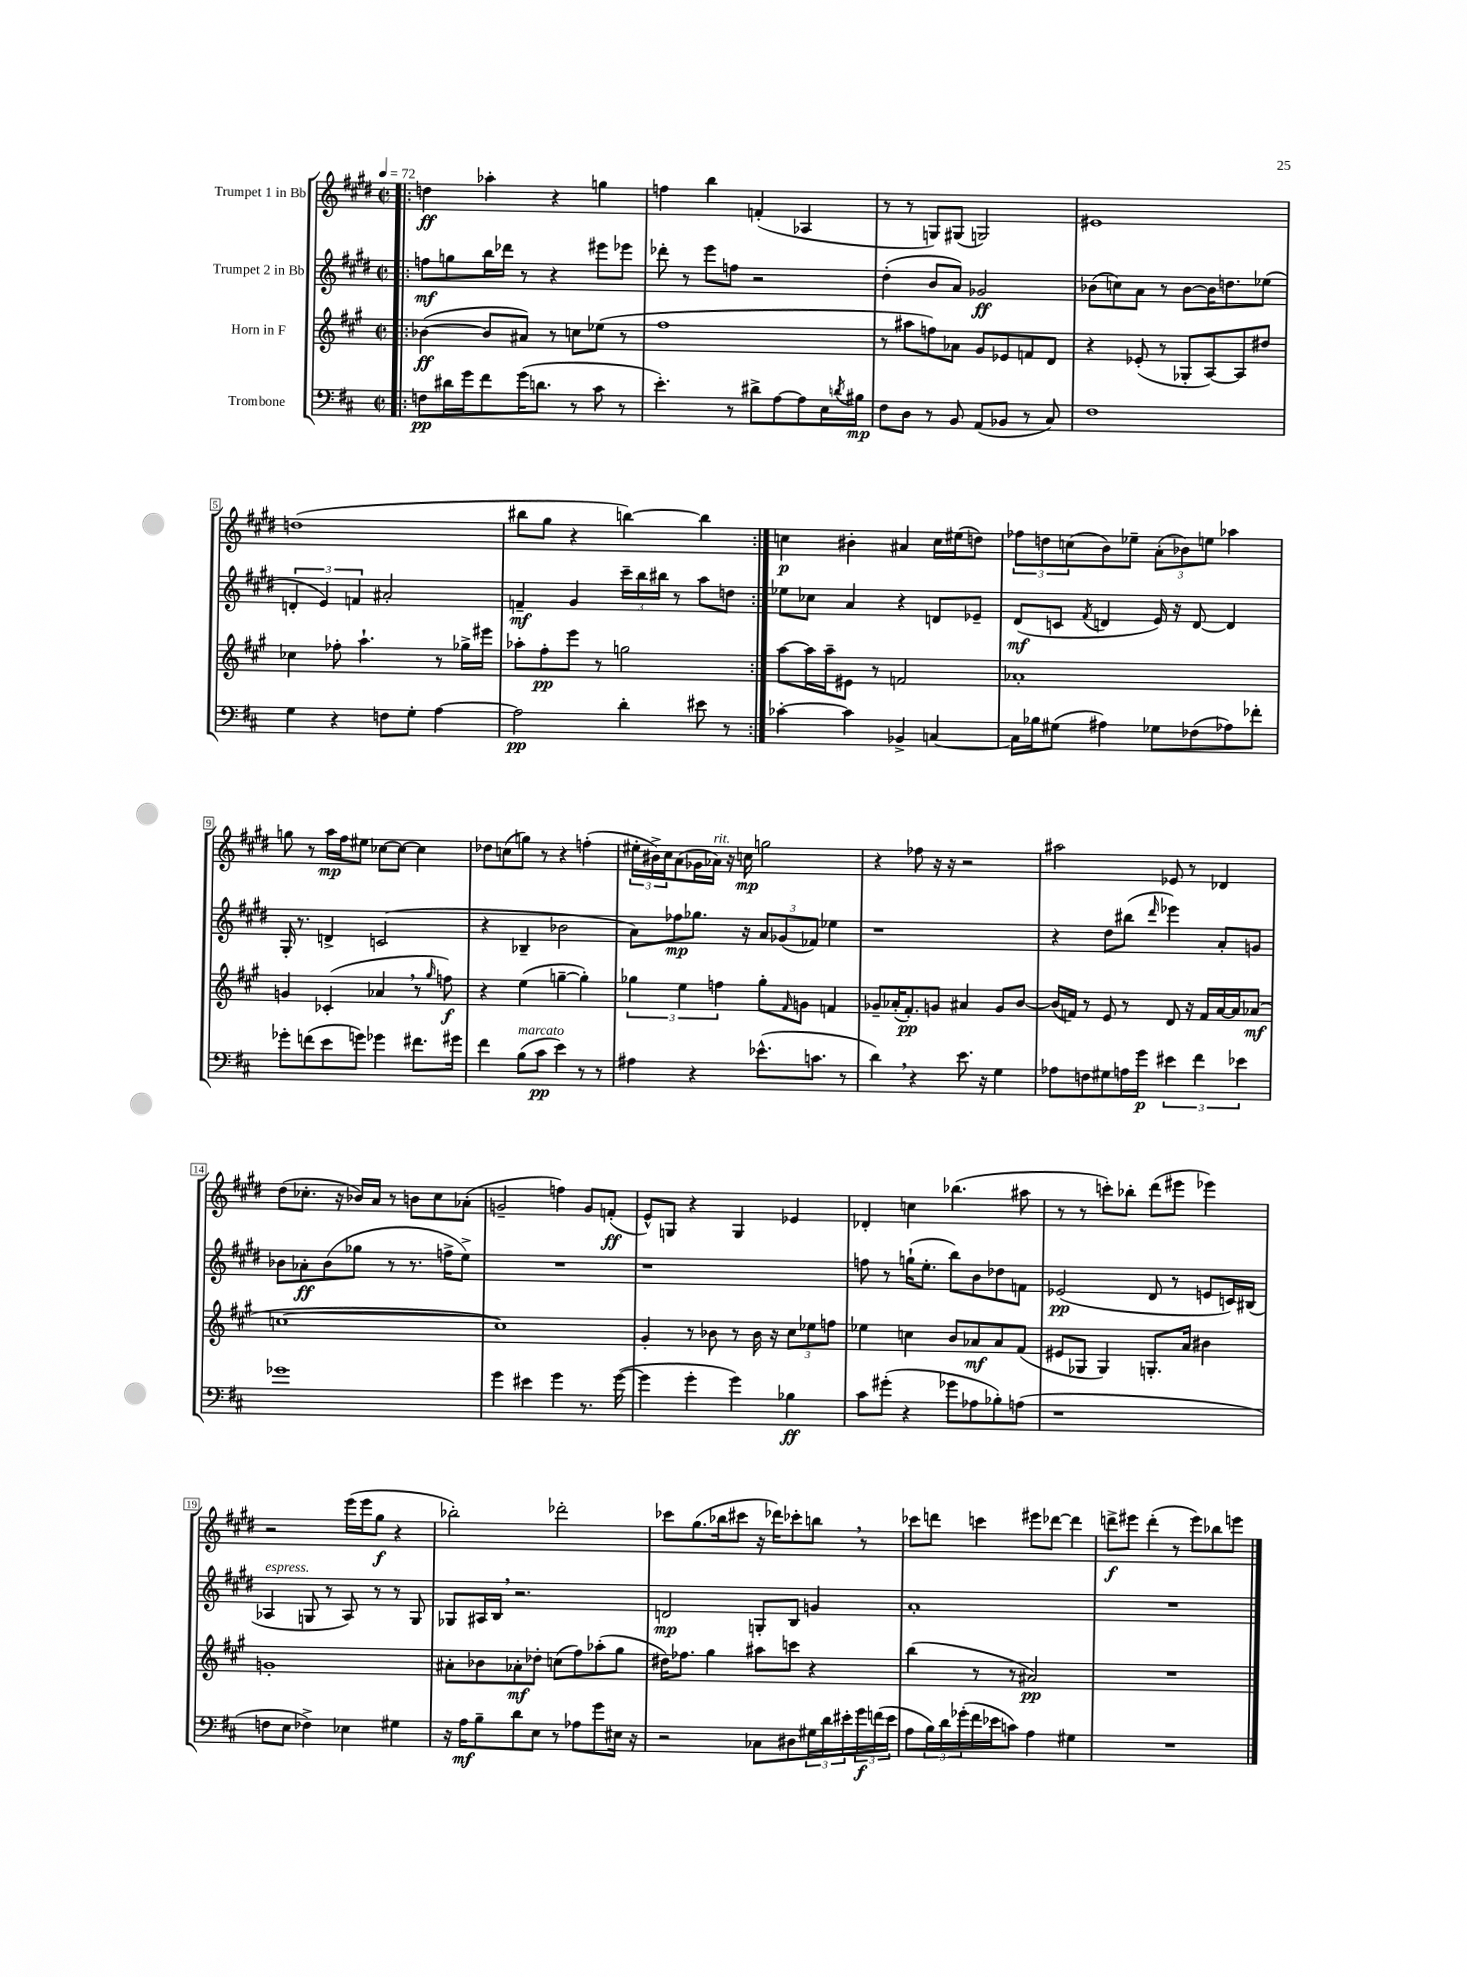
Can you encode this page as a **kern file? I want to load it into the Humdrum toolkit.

**kern	**kern	**kern	**kern
*staff4	*staff3	*staff2	*staff1
*clefF4	*clefG2	*clefG2	*clefG2
*k[f#c#]	*k[f#c#g#]	*k[f#c#g#d#]	*k[f#c#g#d#]
*M2/2	*M2/2	*M2/2	*M2/2
*met(c|)	*met(c|)	*met(c|)	*met(c|)
*MM72	*MM72	*MM72	*MM72
=!|:	=!|:	=!|:	=!|:
8F\L	([4b-\	8ff\L	4dd\
16d#\L	.	8gg\	.
16g\J	.	.	.
8f#\	8b-/]L	16bb\L	4aa-'\
.	.	16ddd-\JJ	.
(16g\K	8a#/J)	8r	.
8.d\J	.	.	.
.	8r	4r	4r
8r	8cc\L	.	.
8c#\	(8ee-\J	8eee#\L	4gg\
8r	8r	8eee-\J	.
=	=	=	=
4.e'\)	1ff#	8ddd-'\	4ff\
.	.	8r	.
.	.	8eee\L	4bb\
8r	.	8ff\J	.
8d#^\L	.	2r	(4f'/
[8A\	.	.	.
8A\]	.	.	4A-/
16E\L	.	.	.
8qd/	.	.	.
16B#\JJ	.	.	.
=	=	=	=
8F#\L	8r	(4dd#'\	8r
8D\J	8aa#\L	.	8r
8r	8ff\)	8b/L	8G/L)
8BB/	8a-\J	8a/J)	(8G#/J
(8AA/L	8g#/L	2g-/	2G/)
8BB-/J	8e-/	.	.
8r	8f/	.	.
8C#/)	8d/J	.	.
=	=	=	=
1F#	4r	(8b-\L	1e#
.	.	8cc\)	.
.	(8e-'/	8a\J	.
.	8r	8r	.
.	8G-'/L	[8b-\L	.
.	[8A/)	16b-\]K	.
.	.	8.dd\	.
.	8A/]	.	.
.	8dd#/J	(8ee-\J	.
=	=	=	=
4G\	4cc-\	6d'/	(1dd
.	.	6e/)	.
4r	8ff-'\	.	.
.	.	6f/	.
.	4.aa`\	.	.
8F\L	.	2a#'/	.
8G'\J	.	.	.
[4A\	8r	.	.
.	16gg-^\LL	.	.
.	16eee#\JJ	.	.
=	=	=	=
2A\]	8aa-'\L	4f~/	8bb#\L
.	8ff#'\	.	8gg#\J
.	8eee\J	4g#/	4r
.	8r	.	.
4d'\	2gg\	24ccc#~\LL	[4bb\)
.	.	24bb\	.
.	.	24bb#\JJ	.
.	.	8r	.
8e#\	.	8aa\L	4bb\]
8r	.	8dd\J	.
=:|!	=:|!	=:|!	=:|!
[4c-'\	[8aa\L	8ee-\L	4cc\
.	16aa\]L	8cc-\J	.
.	16aa~\J	.	.
4c-\]	8e#\J	4a/	4b#'\
.	8r	.	.
4BB-^/	2f/	4r	4a#/
[4C/	.	8d/L	16cc\LL
.	.	.	(16ee#\J
.	.	8e-~/J	8dd\J)
=	=	=	=
16C\]LL	1a-'	(8d#/L	12ff-\L
16B-\J	.	.	.
.	.	.	12dd\
(8G#\J	.	8c/J	.
.	.	.	(12cc\
.	.	8qf#/	.
4A#\)	.	4d/	8b\)
.	.	.	8ee-~\J
8G-\L	.	16e/)	(12a'\L
.	.	16r	.
.	.	.	12b-\)
(8F-\	.	[8d/	.
.	.	.	12ee\J
8A-\)	.	4d/]	4aa-\
8f-'\J	.	.	.
=	=	=	=
8g-'\L	4g/	16G#'/	8gg\
.	.	8.r	.
(8f\	.	.	8r
8e\	(4c-'/	4d^/	16aa\LL
.	.	.	16ff#\J
8g\J)	.	.	8ee#\J
4g-\	4a-/	(2c/	[8cc-\L
.	.	.	8cc-\_J
8.f#\L	8r	.	4cc-\]
.	16qqgg#/	.	.
.	8ff\)	.	.
16g#\Jk	.	.	.
=	=	=	=
4f#\	4r	4r	8dd-\L
.	.	.	(8cc\
(8B\L	(4ee\	4B-~/	8gg\J)
8c#\J	.	.	8r
4e\)	[4gg~\	2b-\	4r
8r	4gg'\])	.	(4ff'\
8r	.	.	.
=	=	=	=
4A#\	6gg-\	8a\L)	24ee#'\LL
.	.	.	24b#^\)
.	.	.	24cc#\J
.	.	8ff-\	(8a\
.	6ee\	.	.
4r	.	8.gg-\J	16g-\L
.	.	.	16a-\JJ)
.	6ff\	.	.
.	.	.	16r
.	.	16r	16cc\
(8.e-^^\L	8gg-'\L	12a/L	2gg\
.	.	(12g-/	.
.	16qqf#/	.	.
.	8g\J	.	.
.	.	12f-/J)	.
8.c\J	.	.	.
.	4f/	4ee-\	.
8r	.	.	.
=	=	=	=
4d\)	8g-~/L	1r	4r
.	(16a-'/K	.	.
.	8.f#'/)	.	.
4r	.	.	8ff-\
.	8g/J	.	16r
.	.	.	16r
8.e\	4a#/	.	2r
16r	.	.	.
4G\	8g/L	.	.
.	[8b/J	.	.
=	=	=	=
8A-\L	(16b/]LL	4r	2aa#\
.	16f/JJ)	.	.
8F\	8r	.	.
8G#\	8e/	8dd#\L	.
16A\L	8r	(8bb#\J	.
16g\JJ	.	.	.
.	.	16qqddd#/	.
6e#\	8d/	4eee-\)	8e-/
.	16r	.	8r
6f#\	.	.	.
.	16f/LL	.	.
.	[16a/	8a'/L	4d-/
.	16a/]J	.	.
6e-\	.	.	.
.	(8a-/J	8g/J	.
=	=	=	=
1g-	[1cc	8b-\L	(8dd#\L
.	.	8a-'\	8.cc-'\J
.	.	(8b-\	.
.	.	.	16r
.	.	8gg-\J	16b-/LL)
.	.	.	16a/JJ
.	.	8r	8r
.	.	8.r	8b\L
.	.	.	8cc-\
.	.	16ff^\LK	.
.	.	8ee^\J)	(8a-'\J
=	=	=	=
4g\	1cc])	1r	2g~/
4e#\	.	.	.
4g\	.	.	4ff\)
8.r	.	.	8g/L
.	.	.	(8f'/J
([16g\	.	.	.
=	=	=	=
4g\]	4g#'/	1r	8e^^/L)
.	.	.	8G/J
4g'\	8r	.	4r
.	8b-\	.	.
4g\)	8r	.	4G/
.	16b-\	.	.
.	16r	.	.
4B-\	12cc#\L	.	4e-/
.	12ee-\	.	.
.	12ff\J	.	.
=	=	=	=
8c#\L	4ee-\	8ff\	4d-'/
(8g#'\J	.	8r	.
4r	4cc\	(16gg`\LK	4cc\
.	.	8.ee'\J	.
8g-\L	8b/L	8bb\L)	(4.bb-\
8A-\	8a-/	8b\	.
8B-'\)	8a-/	8dd-\	.
(8A\J	(8f#/J	8f\J	8aa#\
=	=	=	=
1r	8e#/L	(2e-/	8r
.	8G-/J	.	8r
.	4G-/)	.	8ccc'\L)
.	.	.	8bb-'\J
.	8.G'/L	8d#/	(8ddd#\L
.	.	8r	8eee#\J
.	16a/Jk	.	.
.	4b#\	8e/L	4eee-\)
.	.	16c/L)	.
.	.	(16B#/JJ	.
=	=	=	=
8F\L	1g'	4A-/	2r
8E\J	.	.	.
4F-^\)	.	8G/	.
.	.	8r	.
4E-\	.	8A-/)	(16eee\LL
.	.	.	16eee\J
.	.	8r	8gg#\J
4G#\	.	8r	4r
.	.	8G/	.
=	=	=	=
16r	8a#'\L	8G-/L	2bb-'\)
16A\LK	.	.	.
8B~\	8b-\	16A#/L	.
.	.	16B/JJ	.
8d\	8a-'\	2.r	.
8E\J	8dd-'\J	.	.
8r	(8cc\L	.	2ddd-'\
8A-\L	8ff#\)	.	.
8g\	(8aa-'\	.	.
16E#\Jk	8gg#\J	.	.
16r	.	.	.
=	=	=	=
2r	16dd#\LK)	2d/	8ccc-\L
.	8.ff-\J	.	.
.	.	.	(8.gg#\
.	4gg#\	.	.
.	.	.	16bb-\k
.	.	.	8ccc#\J
8C-\L	8aa#\L	8G'/L	16r
.	.	.	16ddd-\LK)
8D#\	8ccc\J	8B/J	8ccc-'\
24G#\L	4r	4g/	8bb\J
24d\	.	.	.
24e#'\	.	.	.
24g\	.	.	8r
(24f\	.	.	.
24e#\JJ	.	.	.
=	=	=	=
8A\L	(4bb\	1a'	8ccc-\L
24B\L)	.	.	8ddd\J
24d\	.	.	.
(24g-'\	.	.	.
16f#\	8r	.	4ccc\
16e-\J	.	.	.
8c\J)	8r	.	.
4A\	2a#/)	.	8eee#\L
.	.	.	[8ddd-\J
4G#\	.	.	4ddd-\]
=	=	=	=
1r	1r	1r	8ddd^\L
.	.	.	8eee#\J
.	.	.	(4ddd'\
.	.	.	8r
.	.	.	8eee#\L)
.	.	.	8bb-\
.	.	.	8eee\J
==	==	==	==
*-	*-	*-	*-
